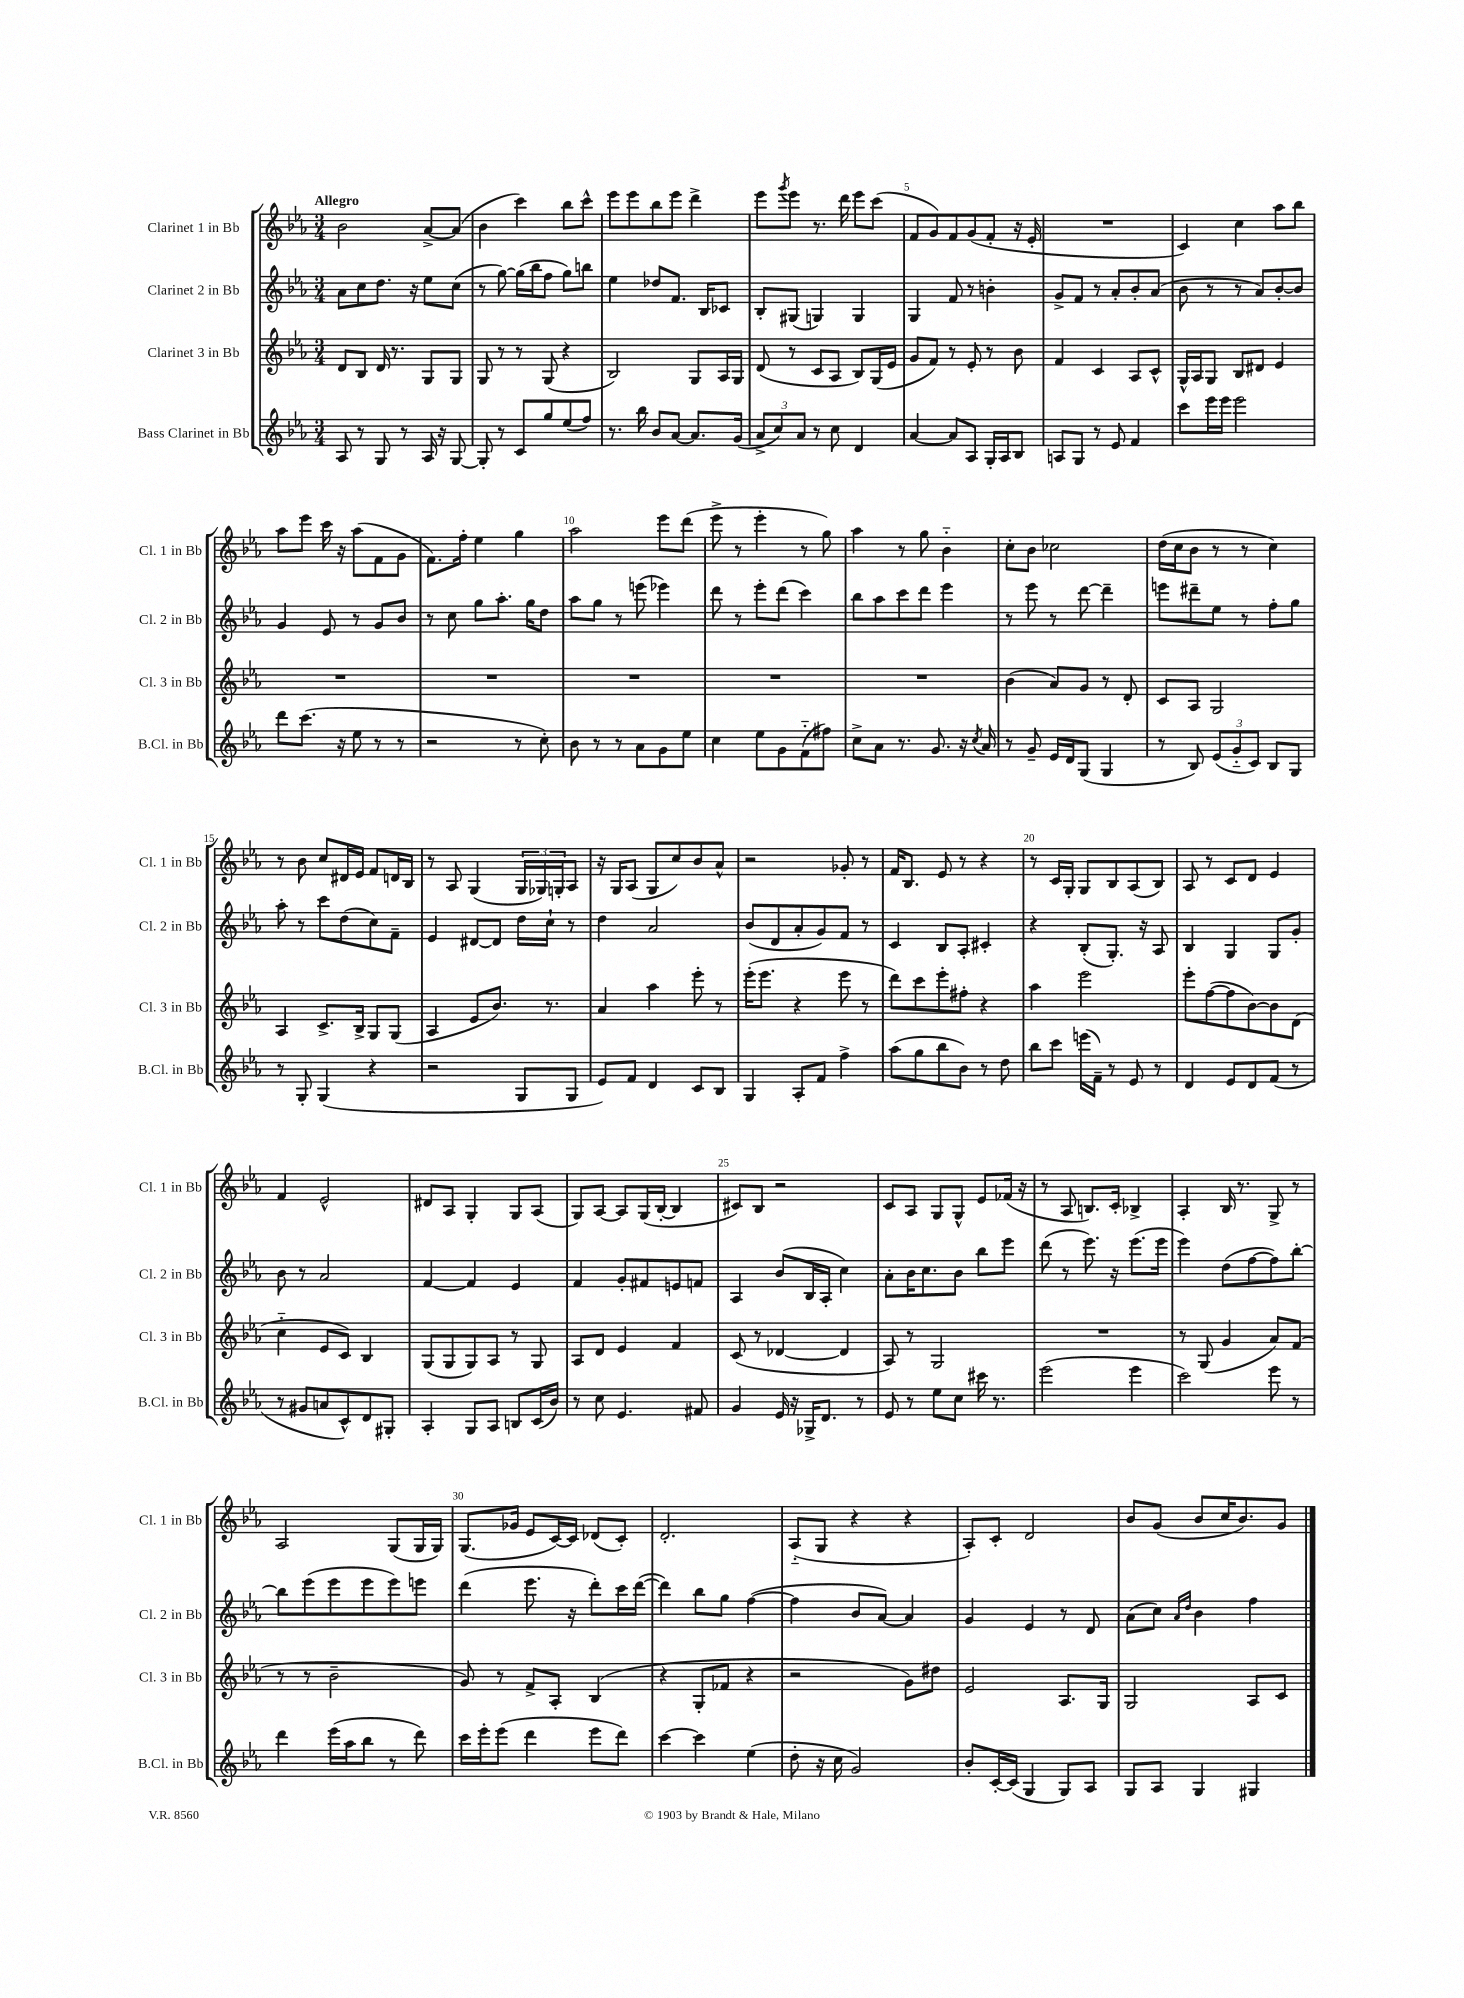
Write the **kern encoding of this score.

**kern	**kern	**kern	**kern
*part4	*part3	*part2	*part1
*staff4	*staff3	*staff2	*staff1
*I"Bass Clarinet in Bb	*I"Clarinet 3 in Bb	*I"Clarinet 2 in Bb	*I"Clarinet 1 in Bb
*I'B.Cl. in Bb	*I'Cl. 3 in Bb	*I'Cl. 2 in Bb	*I'Cl. 1 in Bb
*clefG2	*clefG2	*clefG2	*clefG2
*k[b-e-a-]	*k[b-e-a-]	*k[b-e-a-]	*k[b-e-a-]
*M3/4	*M3/4	*M3/4	*M3/4
=1	=1	=1	=1
!	!	!	!LO:TX:a:B:t=Allegro
8A-/	8d/L	8a-\L	2b-\
8r	8B-/J	8cc\	.
8G/	16d/	8.dd\J	.
.	8.r	.	.
8r	.	.	.
.	.	16r	.
16A-/	8G/L	8ee-\L	[8a-^/L
16r	.	.	.
[8G/	8G/J	(8cc\J	(8a-/J]
=2	=2	=2	=2
8G'/]	8G/	8r	4b-\
8r	8r	[8gg\)	.
8c/L	8r	(16gg\LL]	4ccc\)
.	.	16bb-\J	.
8gg/	(8G/	8ff\J	.
(8ee-/	4r	8gg\L)	8bb-\L
8ff/J)	.	8bbn\J	8ccc^^\J
=3	=3	=3	=3
8.r	2B-/)	4ee-\	8eee-\L
.	.	.	8eee-\
16bb-\	.	.	.
8b-/L	.	8dd-X/L	8bb-\
[8a-/J	.	8.f/J	8eee-\J
8.a-/L]	8G/L	.	4ddd^\
.	.	16B-/KL	.
.	16A-/L	8c-X/J	.
(16g/Jk	16G/JJ	.	.
=4	=4	=4	=4
12a-^/L	(8d/	8B-'/L	8eee-\L
12cc/)	.	.	.
.	.	.	8qggg/
.	8r	(8G#X/J	8eee-\J
12a-/J	.	.	.
8r	8c/L	4Gn/)	8.r
8cc\	8A-/J	.	.
.	.	.	16ddd\
4d/	8B-/L)	4G/	8eee-\L
.	(16G/L	.	(8ccc\J
.	16e-/JJ	.	.
=5	=5	=5	=5
[4a-/	8g/L	4G/	8f/L
.	8f/J)	.	8g/)
8a-/L]	8r	8f/	8f/
8A-/J	8e-'/	8r	(8g/
16G'/LL	8r	4bn'\	8f'/J
16A-/J	.	.	.
8B-/J	8b-\	.	16r
.	.	.	16e-'/
=6	=6	=6	=6
8An/L	4f/	8g^/L	2.r
8G/J	.	8f/J	.
8r	4c/	8r	.
8e-/	.	8a-'/L	.
4f/	8A-/L	8b-'/	.
.	8c^^/J	(8a-/J	.
=7	=7	=7	=7
8ccc\L	16G^^/LL	8b-\	4c/)
.	16A-/J	.	.
16eee-\L	8G/J	8r	.
16eee-\JJ	.	.	.
2eee-\	8B-/L	8r	4cc\
.	8d#X/J	8a-/L)	.
.	4e-/	[8b-'/	8aa-\L
.	.	8b-/J]	8bb-\J
!!LO:LB:g=z
=8	=8	=8	=8
8ddd\L	2.r	4g/	8aa-\L
(8.ccc\J	.	.	8eee-\J
.	.	8e-/	16ccc\
16r	.	.	16r
8ee-\	.	8r	(8aa-\L
8r	.	8g/L	8f\
8r	.	8b-/J	8g\J
=9	=9	=9	=9
2r	2.r	8r	8.f\L)
.	.	8cc\	.
.	.	.	16ff'\Jk
.	.	8gg\L	4ee-\
.	.	8.aa-'\J	.
8r	.	.	4gg\
.	.	16gg\KL	.
8cc'\)	.	8dd\J	.
=10	=10	=10	=10
8b-\	2.r	8aa-\L	2aa-\
8r	.	8gg\J	.
8r	.	8r	.
8a-\L	.	(8eeen\	.
8g\	.	4eee-X\)	8eee-\L
8ee-\J	.	.	(8ddd\J
=11	=11	=11	=11
4cc\	2.r	8ddd\	8eee-^\
.	.	8r	8r
8ee-\L	.	8eee-'\L	4eee-'\
8g\	.	(8ddd\J	.
(8f\	.	4ccc\)	8r
8ff#X\J)	.	.	8gg\)
=12	=12	=12	=12
8cc^\L	2.r	8bb-\L	4aa-\
8a-\J	.	8aa-\	.
8.r	.	8ccc\	8r
.	.	8ddd\J	8gg\
8.g/	.	.	.
.	.	4eee-\	4b-\
16r	.	.	.
8qcc/	.	.	.
16a-/	.	.	.
=13	=13	=13	=13
8r	(4b-\	8r	8cc'\L
8g~/	.	8eee-\	8b-\J
16e-/LL	8a-/L)	8r	2cc-X\
16d/J	.	.	.
(8G/J	8g/J	[8ddd\	.
4G/	8r	4ddd~\]	.
.	8d'/	.	.
=14	=14	=14	=14
8r	8c/L	8eeen\L	(16dd\LL
.	.	.	16cc\J
8B-/)	8A-/J	8ddd#X~\	8b-\J
(12e-/L	2G/	8ee-\J	8r
12g/	.	.	.
.	.	8r	8r
12c/J)	.	.	.
8B-/L	.	8ff'\L	4cc\)
8G/J	.	8gg\J	.
!!LO:LB:g=z
=15	=15	=15	=15
8r	4A-/	8aa-'\	8r
8G'/	.	8r	8b-\
(4G/	8.c^/L	8ccc\L	8cc/L
.	.	(8dd\	16d#X/L
.	16B-^/Jk	.	16e-/JJ
4r	8G/L	8cc\)	8f/L
.	(8G/J	8f~\J	16dn/L
.	.	.	16B-/JJ
=16	=16	=16	=16
2r	4A-/	4e-/	8r
.	.	.	8A-/
.	8e-/L	[8d#X/L	(4G/
.	8.b-/J)	8d#/J]	.
8G/L	.	16dd\LL	24G/LL
.	.	.	24G-X/)
.	8.r	16cc`\JJ	.
.	.	.	24Gn'/J
8G/J	.	8r	8A-/J
=17	=17	=17	=17
8e-/L)	4a-/	4dd\	16r
.	.	.	16G/KL
8f/J	.	.	(8A-/J
4d/	4aa-\	2a-/	8G/L
.	.	.	8cc/)
8c/L	8eee-'\	.	8b-/
8B-/J	8r	.	8a-^^/J
=18	=18	=18	=18
4G/	(16eee-'\KL	(8b-/L	2r
.	8.eee-\J	.	.
.	.	8d/	.
8A-'/L	4r	8a-'/	.
8f/J	.	8g/)	.
4ff^\	8eee-\	8f/J	8g-X'/
.	8r	8r	8r
=19	=19	=19	=19
(8aa-\L	8ddd\L)	4c/	16f/KL
.	.	.	8.B-/J
8gg\	8ccc\	.	.
8bb-\	8eee-'\	8B-/L	8e-/
8b-\J)	8ff#X'\J	8A-'/J	8r
8r	4r	4c#X'/	4r
8dd\	.	.	.
=20	=20	=20	=20
8bb-\L	4aa-\	4r	8r
8ccc\J	.	.	16c/LL
.	.	.	16G'/JJ
(16eeen\LL	2eee-\	(8B-'/L	8G/L
16f~\JJ)	.	.	.
8r	.	8.G'/J)	8B-/
8e-/	.	.	(8A-/
.	.	16r	.
8r	.	8A-/	8B-/J)
=21	=21	=21	=21
4d/	8eee-'\L	4B-/	8A-/
.	([8ff\	.	8r
8e-/L	8ff\]	4G/	8c/L
8d/	[8b-\)	.	8d/J
(8f/J	8b-\]	8G/L	4e-/
8r	(8d\J	8g'/J	.
!!LO:LB:g=z
=22	=22	=22	=22
8r	4cc\	8b-\	4f/
8g#X/L	.	8r	.
8an/	8e-/L	2a-/	2e-^^/
8c^^/)	8c/J)	.	.
8d/	4B-/	.	.
8G#X'/J	.	.	.
=23	=23	=23	=23
4A-'/	(8G/L	[4f/	8d#X/L
.	8G/	.	8A-/J
8G/L	8G/)	4f/]	4G'/
8A-/J	8A-/J	.	.
8Bn/L	8r	4e-/	8G/L
(16c/L	8G/	.	(8A-/J
16b-/JJ)	.	.	.
=24	=24	=24	=24
8r	8A-/L	4f/	8G/L)
8cc\	8d/J	.	[8A-/J
4.e-/	4e-/	8g'/L	8A-/L]
.	.	8f#X/	(16G/L
.	.	.	[16B-'/JJ
.	4f/	8en/	4B-/]
8f#X/	.	8fn/J	.
=25	=25	=25	=25
4g/	(8c/	4A-/	8c#X/L)
.	8r	.	8B-/J
16e-/	[4d-X/	(8b-/L	2r
16r	.	.	.
16G-X^/KL	.	16B-/L	.
8.d/J	.	16A-'/JJ	.
.	4d-/]	4cc\)	.
8r	.	.	.
=26	=26	=26	=26
8e-/	8A-/)	8a-'\L	8c/L
8r	8r	16b-\K	8A-/J
.	.	8.cc\	.
8ee-\L	2G/	.	8G/L
8cc\J	.	8b-\J	8G^^/J
16ccc#X\	.	8bb-\L	8e-/L
8.r	.	.	.
.	.	8eee-\J	(16f-X/Jk
.	.	.	16r
=27	=27	=27	=27
(2eee-\	2.r	(8ddd\	8r
.	.	8r	8A-/
.	.	8.eee-\)	8.Bn/L)
.	.	16r	16c'/Jk
4eee-\	.	(8.eee-\L	4B-X^/
.	.	16eee-\Jk	.
=28	=28	=28	=28
2ccc\)	8r	4eee-\)	4A-'/
.	(8G/	.	.
.	4g/	(8dd\L	16B-/
.	.	.	8.r
.	.	[8ff\	.
8eee-\	8a-/L)	8ff\])	8G^/
8r	(8f/J	[8bb-'\J	8r
!!LO:LB:g=z
=29	=29	=29	=29
4ddd\	8r	8bb-\L]	2A-/
.	8r	(8eee-\	.
(16eee-\LL	2b-~\	8eee-\	.
16aa-\J	.	.	.
8bb-\J	.	8eee-\	.
8r	.	8eee-\)	(8G/L
8ddd\)	.	8eeen\J	16G/L
.	.	.	16G/JJ)
=30	=30	=30	=30
16ccc\LL	8g/)	(4ddd\	(8.G/L
16eee-'\J	.	.	.
(8eee-\J	8r	.	.
.	.	.	16g-X/Jk
4ddd\	8f^/L	8.eee-\	8e-/L
.	8A-'/J	.	[16c/L)
.	.	16r	16c/JJ]
8eee-\L	(4B-/	8ddd'\L)	(8d-X/L
8ddd\J)	.	16ccc\L	8c'/J)
.	.	([16ddd\JJ	.
=31	=31	=31	=31
[4ccc\	4r	4ddd\])	2.d'/
4ccc\]	8G'/L	8bb-\L	.
.	8f-X/J	8gg\J	.
(4ee-\	4r	([4ff\	.
=32	=32	=32	=32
8dd'\	2r	4ff\]	(8A-/L
16r	.	.	8G/J
16cc\	.	.	.
2g/)	.	8b-/L	4r
.	.	[8a-/J)	.
.	8g\L)	4a-/]	4r
.	8dd#X\J	.	.
=33	=33	=33	=33
8b-'/L	2e-/	4g/	8A-'/L)
[16c'/L	.	.	8c'/J
(16c/JJ]	.	.	.
4G/	.	4e-/	2d/
8G/L)	8.A-/L	8r	.
8A-/J	.	8d/	.
.	16G/Jk	.	.
=34	=34	=34	=34
8G/L	2G/	(8a-\L	8b-/L
8A-/J	.	8cc\J)	(8g/J
.	.	16qqa-/LL	.
.	.	16qqdd/JJ	.
4G/	.	4b-\	8b-/L
.	.	.	16cc/K
.	.	.	8.b-/)
4G#X/	8A-/L	4ff\	.
.	8c/J	.	8g/J
==	==	==	==
*-	*-	*-	*-
